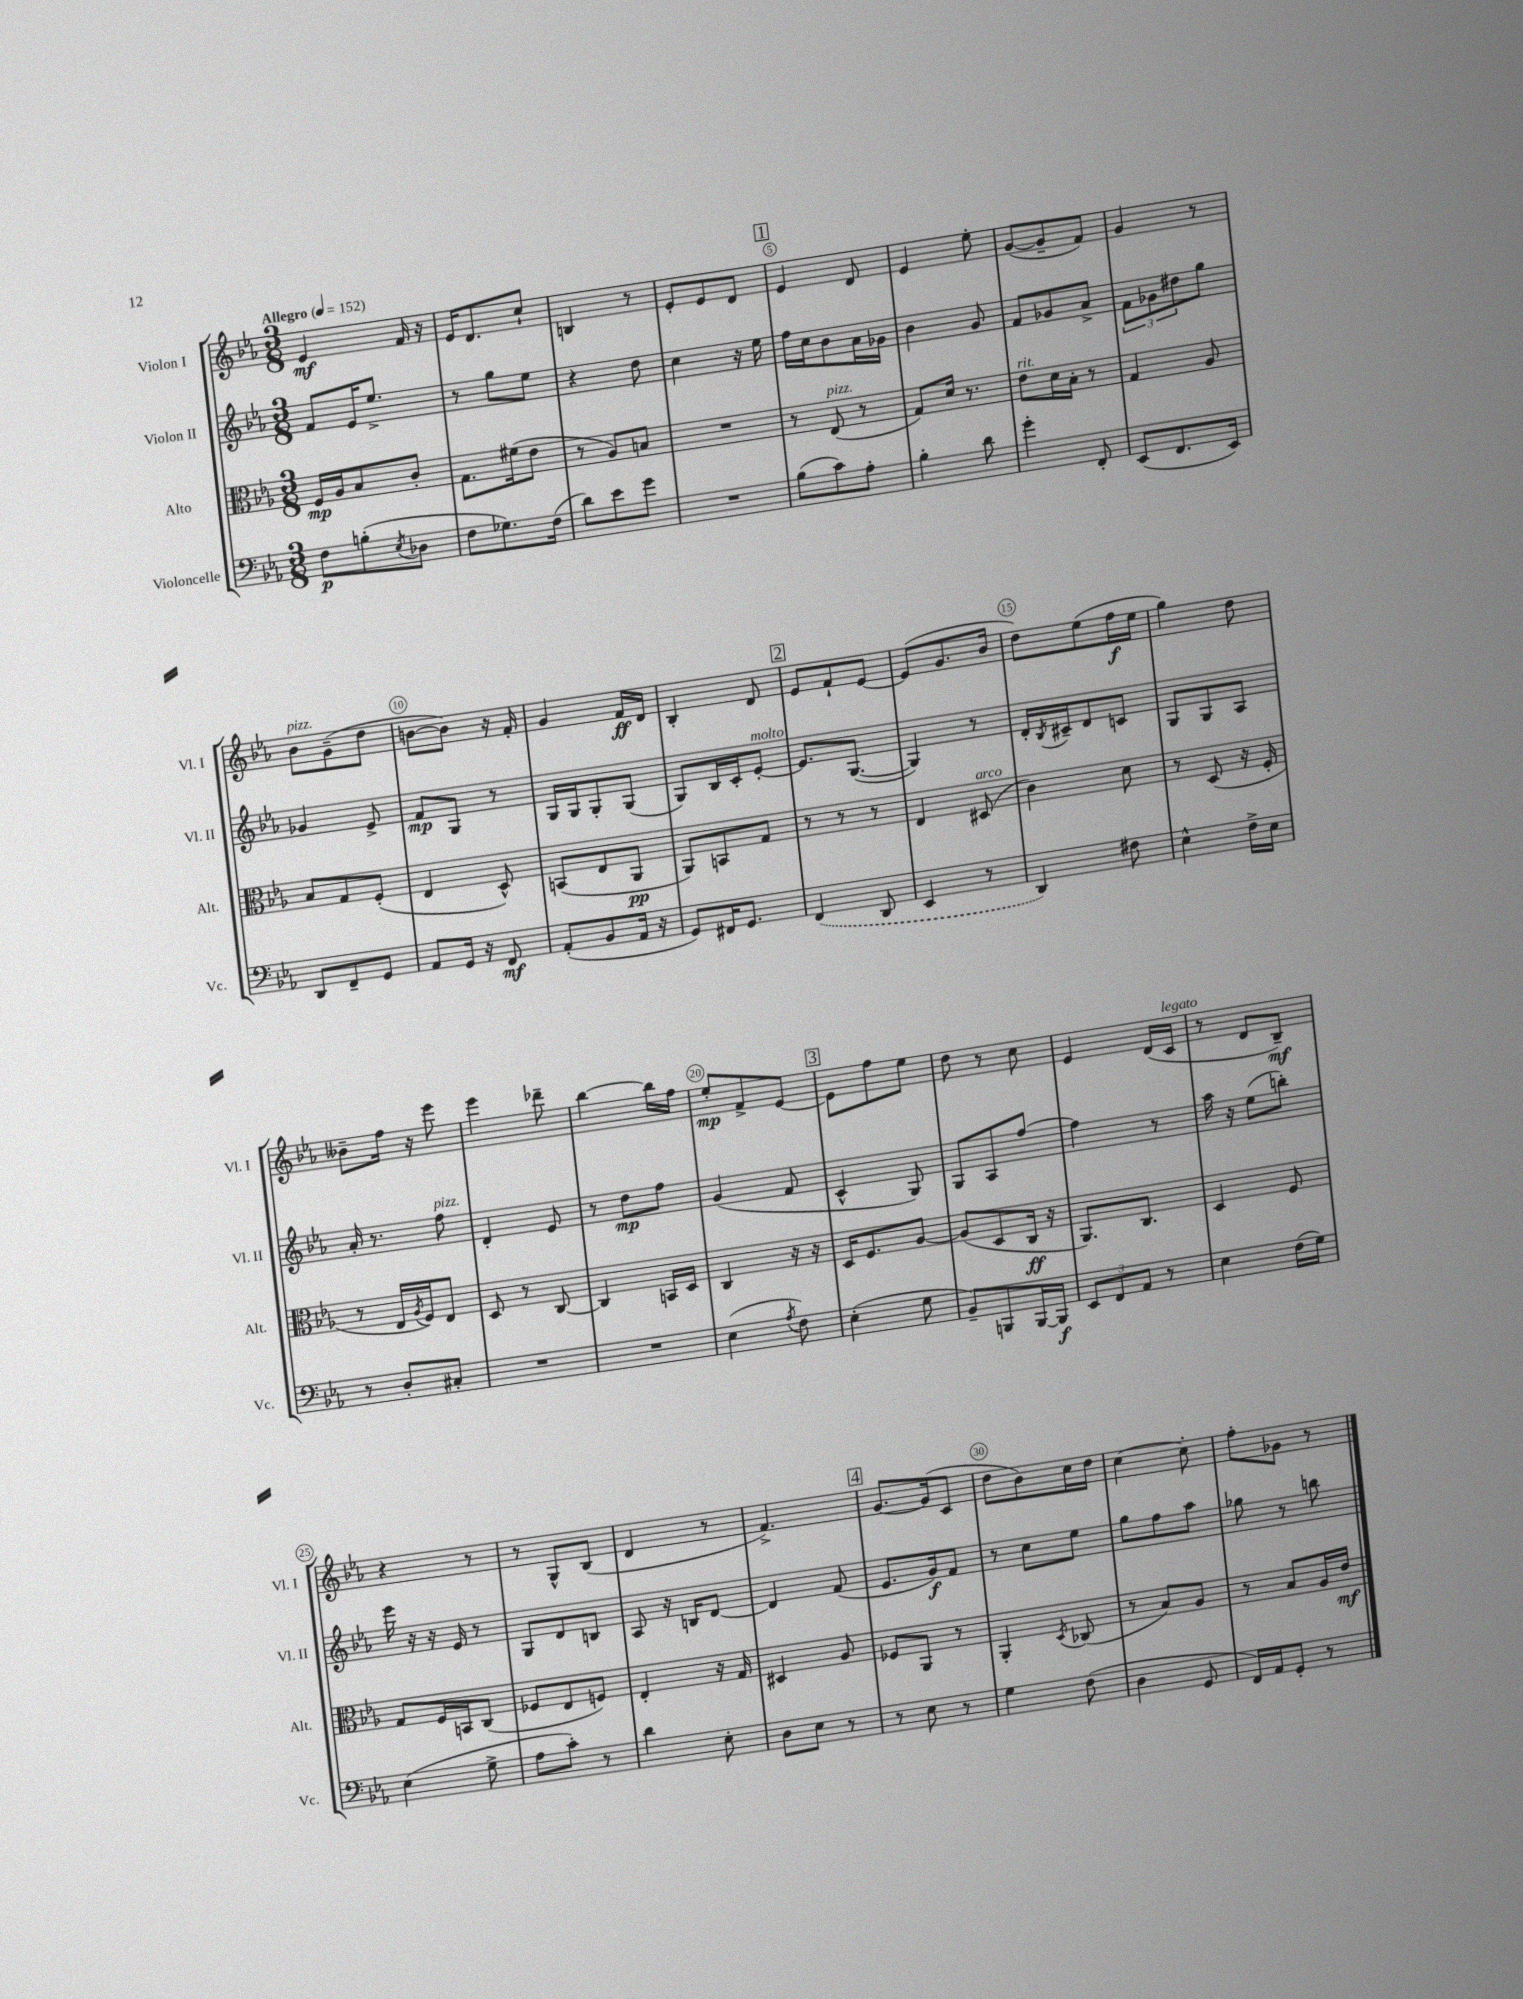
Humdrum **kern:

**kern	**kern	**kern	**kern
*staff4	*staff3	*staff2	*staff1
*clefF4	*clefC3	*clefG2	*clefG2
*k[b-e-a-]	*k[b-e-a-]	*k[b-e-a-]	*k[b-e-a-]
*M3/8	*M3/8	*M3/8	*M3/8
*MM152	*MM152	*MM152	*MM152
8F	16F	8f	4e-
.	16A-	.	.
(8B'	8B-	16e-	.
.	.	8.ee-^	.
8qE-	.	.	.
8D-	8c'	.	16f
.	.	.	16r
=	=	=	=
8F	8.G	8r	16e-
.	.	.	8.d
8.G-)	.	8gg	.
.	(16f#	.	.
.	8e-	8ee-	8cc`
(16F	.	.	.
=	=	=	=
8d)	8r	4r	4B
8e-	8A-)	.	.
8g	8B	8dd	8r
=	=	=	=
4.r	4.r	4cc	8e-'
.	.	.	8e-
.	.	16r	8d
.	.	16ee-	.
=	=	=	=
(8B-	8r	16ff	4e-
.	.	16cc	.
8c)	(8E-	8b-	.
8A-'	8r	16a-	8d
.	.	16g-	.
=	=	=	=
4B-'	8G)	4b-	4e-
.	16d	.	.
.	8.r	.	.
8d	.	8g	8ee-'
=	=	=	=
4g'	8e-	8f	([8g
.	16d	8g-	8g~]
.	16B-'	.	.
8FF'	8r	8a-^	8f)
=	=	=	=
(8EE-	4G	12f	4g
.	.	12g-	.
8.FF	.	.	.
.	.	12dd#	.
.	8A-	8gg	8r
16EE-)	.	.	.
=	=	=	=
8DD	8B-	4g-	8b-
8FF~	8G	.	(8g~
8GG	(8F'	8e-^	8dd
=	=	=	=
8AA-	4E-	8f	[8b
16GG	.	8G	8b])
16r	.	.	.
8FF	8D^^)	8r	16r
.	.	.	16f'
=	=	=	=
(8AA-'	(8BB	16G	4g
.	.	16G	.
8BB-	8E-	8G'	.
16AA-	8AA-	(8G	16f
16r	.	.	16d
=	=	=	=
8GG)	8AA-)	8G)	4B-'
16FF#	8BB	16B-	.
8.GG	.	16c'	.
.	8G	[8e-'	8d
=	=	=	=
(4FF	8r	8.e-]	8e-
.	8r	.	8f`
.	.	([8.G	.
8DD	8r	.	[8e-
=	=	=	=
4EE-	4E-	4G])	(8e-]
.	.	.	8.g
8r	(8D#	8r	.
.	.	.	16b-
=	=	=	=
4DD)	4c)	16d'	8dd)
.	.	8qB-	.
.	.	16c#~	.
.	.	8d	(8ee-
8F#	8d	8c	16ff
.	.	.	16ee-
=	=	=	=
4E-^^	8r	8G	4gg)
.	(8D	8G	.
16F^	16r	8A-	8dd
16E-	16F'	.	.
=	=	=	=
8r	8r	16a-'	8b--~
.	.	8.r	.
8D'	16E-	.	16ff
.	8qA-	.	.
.	16F)	.	16r
8C#'	8E-	8ff	8eee-
=	=	=	=
4.r	8D	4d'	4eee-
.	8r	.	.
.	[8C	8e-	8ddd-~
=	=	=	=
4.r	4C]	8r	[4bb-
.	.	8dd	.
.	16BB	8ff	16bb-]
.	16D	.	16ff
=	=	=	=
(4E-	4C	(4g	8ee-'
.	.	.	8f^
8qA-	.	.	.
8F)	16r	8f	[8e-
.	16r	.	.
=	=	=	=
(4E-'	16D	4c^^	8e-]
.	8.F	.	.
.	.	.	8ff
8G	[8A-	8G)	8ee-
=	=	=	=
8BB-~)	(8A-]	8G	8dd
8BBB	8D	8A-	8r
[16BBB	16C	[8ff	8cc
16BBB]	16r	.	.
=	=	=	=
12EE-	8.AA-)	4ff]	4e-
12FF	.	.	.
12AA-	.	.	.
.	8.C	.	.
8r	.	8r	(16d
.	.	.	16c
=	=	=	=
4E-	4D	16aa-	8r
.	.	16r	.
.	.	(8ee-	8d
(16F	8F	8bb')	8B-~)
16G)	.	.	.
=	=	=	=
(4E-	8G	16eee-	4r
.	.	16r	.
.	16F	16r	.
.	16BB	16e-	.
8G^	(8C	8r	8r
=	=	=	=
8A-	8F-	8G	8r
8c')	8E-	8d	8G^^
8r	8F)	8B	(8B-
=	=	=	=
4d	4E-'	8A-	4d
.	.	16r	.
.	.	16B	.
8E-'	16r	[8d	8r
.	16G	.	.
=	=	=	=
8D	4D#	4d]	4.f^)
8E-	.	.	.
8r	8A-	(8f	.
=	=	=	=
8r	8F-	8.e-	[8.g
8E-	8AA-	.	.
.	.	16g)	(16g]
8r	8r	8f	8c
=	=	=	=
4G	4AA-'	8r	8dd
.	.	8cc	8b-)
.	8qD	.	.
(8F	(8C-	8ee-	16cc
.	.	.	16dd
=	=	=	=
4D	8r	8gg	[4cc
.	8B-)	8ff	.
8GG	8A-	8aa-	8cc']
=	=	=	=
16FF)	8r	8gg-	8ff'
16AA-	.	.	.
8GG'	8B-	8r	8g-
8r	16A-	8bb	8r
.	16e-	.	.
==	==	==	==
*-	*-	*-	*-
